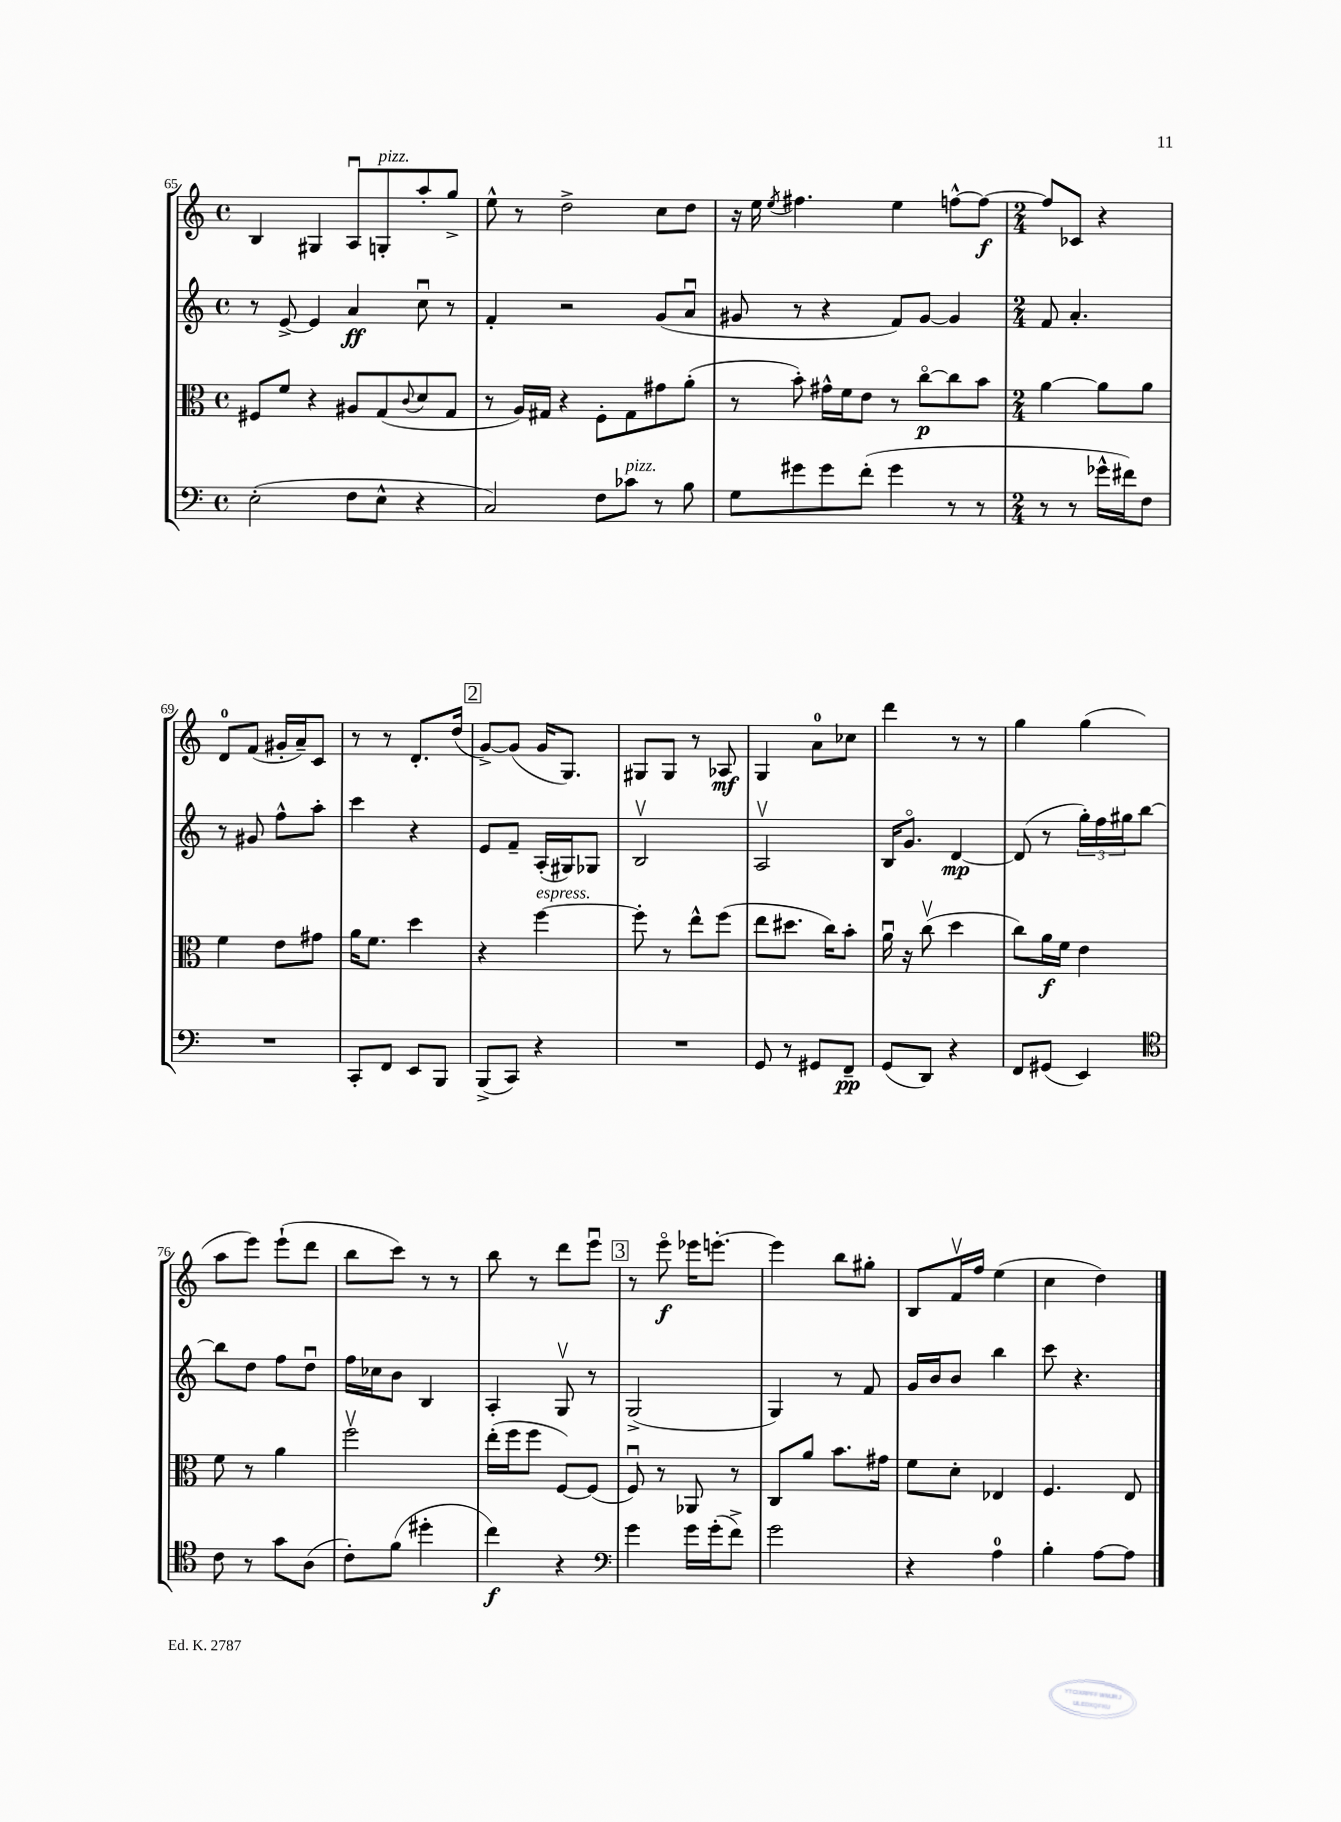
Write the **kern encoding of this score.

**kern	**dynam	**kern	**dynam	**kern	**dynam	**kern	**dynam
*part4	*part4	*part3	*part3	*part2	*part2	*part1	*part1
*staff4	*staff4	*staff3	*staff3	*staff2	*staff2	*staff1	*staff1
*clefF4	*	*clefC3	*	*clefG2	*	*clefG2	*
*k[]	*	*k[]	*	*k[]	*	*k[]	*
*M4/4	*	*M4/4	*	*M4/4	*	*M4/4	*
*met(c)	*	*met(c)	*	*met(c)	*	*met(c)	*
=65	=65	=65	=65	=65	=65	=65	=65
(2E'\	.	8F#X/L	.	8r	.	4B/	.
.	.	8f/J	.	[8e^/	.	.	.
.	.	4r	.	4e/]	.	4G#X/	.
8F\L	.	8A#X/L	.	4a/	ff	8Au/L	.
!	!	!	!	!	!	!LO:TX:a:i:t=pizz.	!
8E^^\J	.	(8G/	.	.	.	8Gn'/	.
.	.	8qqc/	.	.	.	.	.
4r	.	8d/	.	8ccu\	.	8aa'/	.
.	.	8G/J	.	8r	.	8gg^/J	.
=66	=66	=66	=66	=66	=66	=66	=66
2C/)	.	8r	.	4f'/	.	8ee^^\	.
.	.	16A/LL)	.	.	.	8r	.
.	.	16G#X/JJ	.	.	.	.	.
.	.	4r	.	2r	.	2dd^\	.
8F\L	.	8F'\L	.	.	.	.	.
!LO:TX:a:i:t=pizz.	!	!	!	!	!	!	!
8c-X\J	.	8G#\	.	.	.	.	.
8r	.	8g#X\	.	(8g/L	.	8cc\L	.
8B\	.	(8a'\J	.	8au/J	.	8dd\J	.
=67	=67	=67	=67	=67	=67	=67	=67
8G\L	.	8r	.	8g#X/	.	16r	.
.	.	.	.	.	.	16ee\	.
.	.	.	.	.	.	8qee/	.
8g#X\	.	8b'\)	.	8r	.	4.ff#X\	.
8g#\	.	16g#X^^\LL	.	4r	.	.	.
.	.	16f\J	.	.	.	.	.
(8f'\J	.	8e\J	.	.	.	.	.
4g#\	.	8r	.	8f/L)	.	4ee\	.
.	.	[8cc\L	p	[8g#/J	.	.	.
8r	.	8cc\]	.	4g#/]	.	[8ffn^^\L	.
8r	.	8b\J	.	.	.	8ff\J_	f
=68	=68	=68	=68	=68	=68	=68	=68
*M2/4	*	*M2/4	*	*M2/4	*	*M2/4	*
8r	.	[4a\	.	8f/	.	8ff/L]	.
8r	.	.	.	4.a'/	.	8c-X/J	.
16g-X^^\LL	.	8a\L]	.	.	.	4r	.
16f#X\J)	.	.	.	.	.	.	.
8F\J	.	8a\J	.	.	.	.	.
!!LO:LB:g=z
=69	=69	=69	=69	=69	=69	=69	=69
2r	.	4f\	.	8r	.	8d/L	.
.	.	.	.	8g#X/	.	(8f/J	.
.	.	8e\L	.	8ff^^\L	.	16g#X'/LL	.
.	.	.	.	.	.	16a~/J)	.
.	.	8g#X\J	.	8aa'\J	.	8c/J	.
=70	=70	=70	=70	=70	=70	=70	=70
8CC'/L	.	16a\KL	.	4ccc\	.	8r	.
.	.	8.f\J	.	.	.	.	.
8FF/J	.	.	.	.	.	8r	.
8EE/L	.	4dd\	.	4r	.	8.d'/L	.
8BBB/J	.	.	.	.	.	.	.
.	.	.	.	.	.	(16dd/Jk	.
!!LO:REH:place=s1:t=2
=71	=71	=71	=71	=71	=71	=71	=71
(8BBB^/L	.	4r	.	8e/L	.	[8g^/L)	.
8CC/J)	.	.	.	8f~/J	.	(8g/J]	.
!	!	!LO:TX:a:i:t=espress.	!	!	!	!	!
4r	.	[4ff\	.	(16A'/LL	.	16g/KL	.
.	.	.	.	16G#X/J)	.	8.G/J)	.
.	.	.	.	8G-X/J	.	.	.
=72	=72	=72	=72	=72	=72	=72	=72
2r	.	8ff'\]	.	2Bv/	.	8G#X/L	.
.	.	8r	.	.	.	8G#/J	.
.	.	8ee^^\L	.	.	.	8r	.
.	.	(8ff\J	.	.	.	8A-X/	mf
=73	=73	=73	=73	=73	=73	=73	=73
8GG/	.	8ee\L	.	2Av/	.	4G/	.
8r	.	8.dd#X\J	.	.	.	.	.
8GG#X/L	.	.	.	.	.	8a\L	.
.	.	16cc\KL)	.	.	.	.	.
8FF~/J	pp	8b'\J	.	.	.	8cc-X\J	.
=74	=74	=74	=74	=74	=74	=74	=74
(8GG/L	.	16au\	.	16B/KL	.	4ddd\	.
.	.	16r	.	8.g/J	.	.	.
8DD/J)	.	(8ccv\	.	.	.	.	.
4r	.	4dd\	.	[4d/	mp	8r	.
.	.	.	.	.	.	8r	.
=75	=75	=75	=75	=75	=75	=75	=75
8FF/L	.	8cc\L)	.	(8d/]	.	4gg\	.
(8GG#X/J	.	16a\L	f	8r	.	.	.
.	.	16f\JJ	.	.	.	.	.
4EE/)	.	4e\	.	24gg'\LL)	.	(4gg\	.
.	.	.	.	24ff\	.	.	.
.	.	.	.	24gg#X\J	.	.	.
.	.	.	.	[8bb\J	.	.	.
!!LO:LB:g=z
=76	=76	=76	=76	=76	=76	=76	=76
*clefC4	*	*	*	*	*	*	*
8c\	.	8f\	.	8bb\L]	.	8aa\L	.
8r	.	8r	.	8dd\J	.	8eee\J)	.
8g\L	.	4a\	.	8ff\L	.	(8eee`\L	.
(8A\J	.	.	.	8ddu\J	.	8ddd\J	.
=77	=77	=77	=77	=77	=77	=77	=77
8c'\L)	.	2ffv\	.	16ff\LL	.	8bb\L	.
.	.	.	.	16cc-X\J	.	.	.
(8f\J	.	.	.	8b\J	.	8ccc\J)	.
4dd#X'\	.	.	.	4B/	.	8r	.
.	.	.	.	.	.	8r	.
=78	=78	=78	=78	=78	=78	=78	=78
4cc\)	f	(16ee'\LL	.	4A'/	.	8bb\	.
.	.	16ff\J	.	.	.	.	.
.	.	8ff\J	.	.	.	8r	.
4r	.	[8F/L)	.	8Gv/	.	8ddd\L	.
.	.	(8F/J]	.	8r	.	8eeeu\J	.
!!LO:REH:place=s1:t=3
=79	=79	=79	=79	=79	=79	=79	=79
*clefF4	*	*	*	*	*	*	*
4g\	.	8Fu/)	.	(2G^/	.	8r	.
.	.	8r	.	.	.	8eee\	f
16g\LL	.	8AA-X/	.	.	.	16eee-X\KL	.
(16g'\J	.	.	.	.	.	[8.eeen'\J	.
8f^\J)	.	8r	.	.	.	.	.
=80	=80	=80	=80	=80	=80	=80	=80
2g\	.	8C/L	.	4G/)	.	4eee\]	.
.	.	8a/J	.	.	.	.	.
.	.	8.b\L	.	8r	.	8bb\L	.
.	.	.	.	8f/	.	8gg#X'\J	.
.	.	16g#X\Jk	.	.	.	.	.
=81	=81	=81	=81	=81	=81	=81	=81
4r	.	8f\L	.	16g/LL	.	8B/L	.
.	.	.	.	16b/J	.	.	.
.	.	8d'\J	.	8b/J	.	16fv/L	.
.	.	.	.	.	.	16ff/JJ	.
4A\	.	4E-X/	.	4bb\	.	(4ee\	.
=82	=82	=82	=82	=82	=82	=82	=82
4B'\	.	4.F/	.	8ccc\	.	4cc\	.
.	.	.	.	4.r	.	.	.
[8A\L	.	.	.	.	.	4dd\)	.
8A\J]	.	8E/	.	.	.	.	.
==	==	==	==	==	==	==	==
*-	*-	*-	*-	*-	*-	*-	*-
